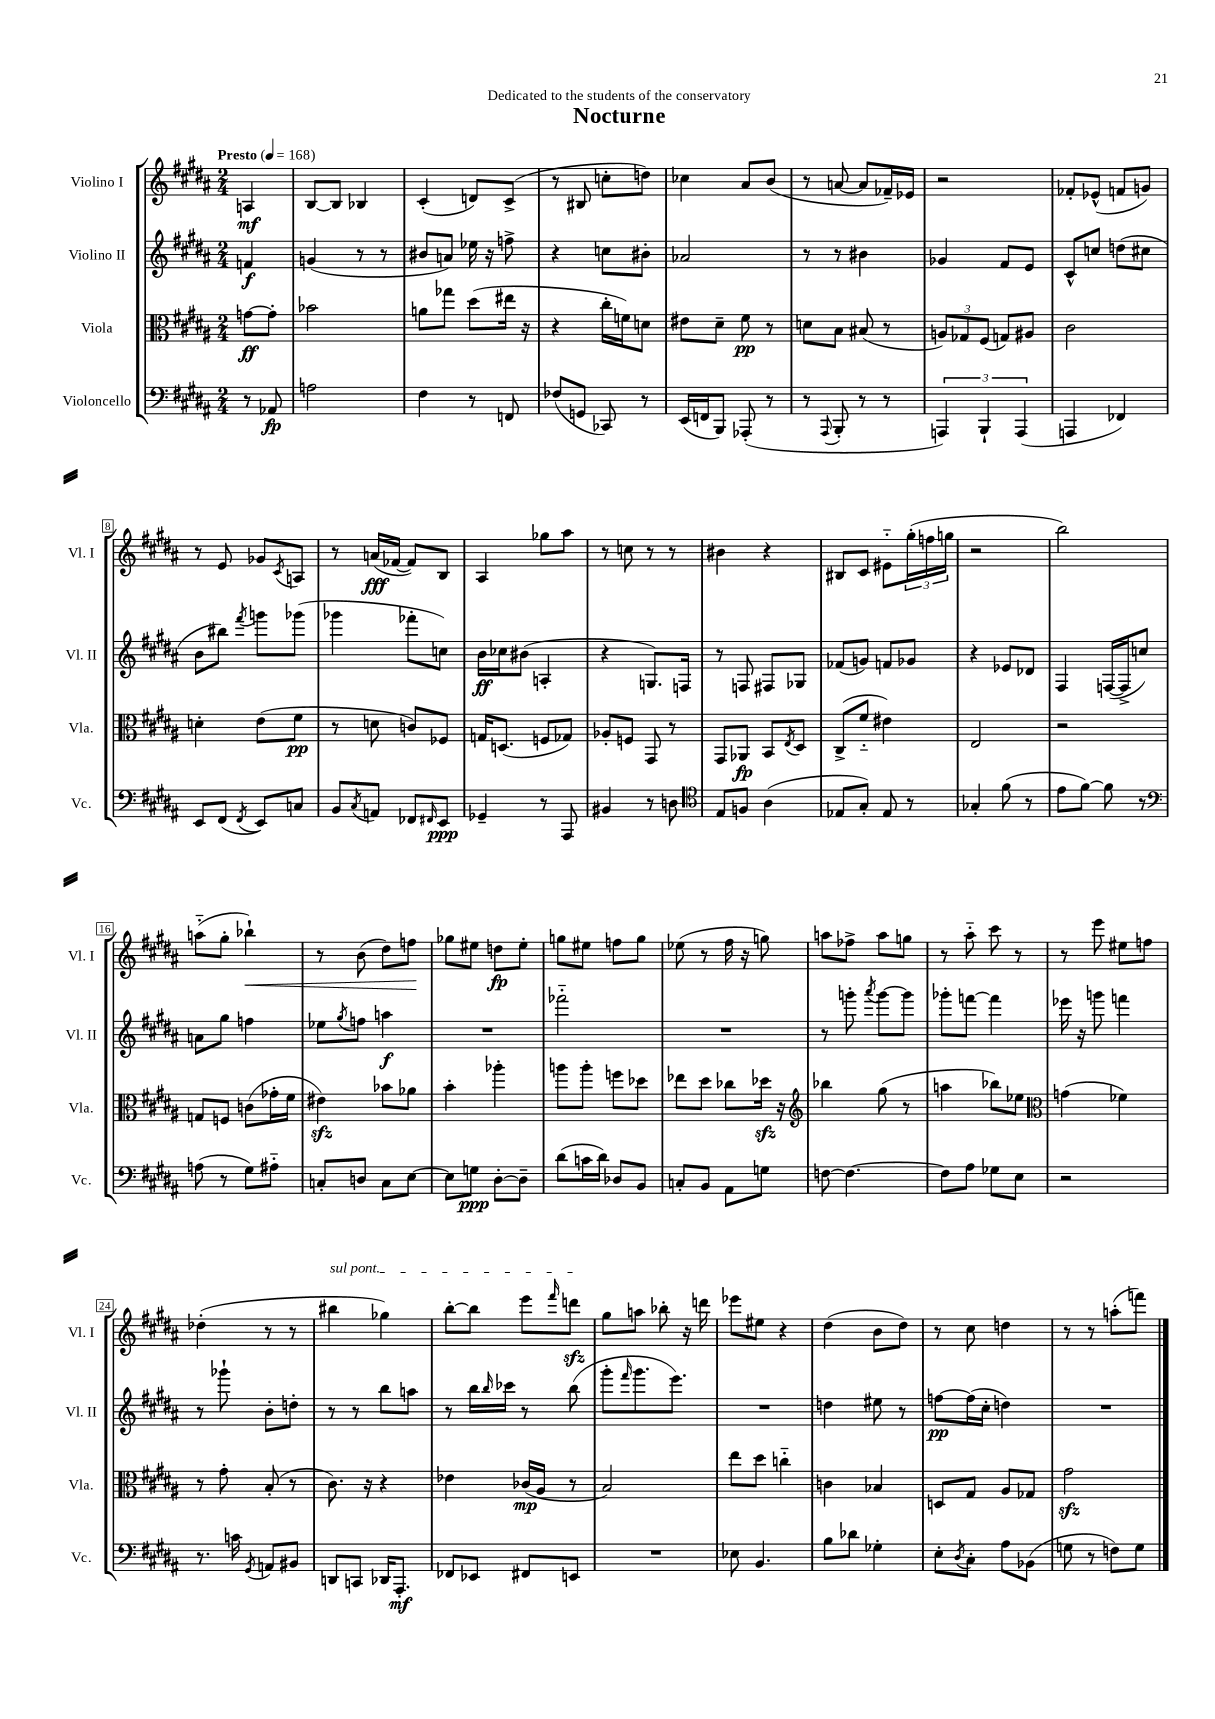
\header { title = "Nocturne" dedication = "Dedicated to the students of the conservatory" }
<<
\new StaffGroup <<
\new Staff = "s0" \with { instrumentName = "Violino I" shortInstrumentName = "Vl. I" } {
    \clef treble \key b \major \numericTimeSignature \time 2/4 \partial 4 \tempo "Presto" 4 = 168
    a4\mf |
    b8~ b8 bes4 |
    cis'4-.( d'8) cis'8->( |
    r8 bis8 c''8-. d''8) |
    ces''4 ais'8 b'8( |
    r8 a'8~ a'8 fes'16--) ees'16 |
    r2 |
    fes'8-. ees'8-^( f'8 g'8) |
    r8 e'8 ges'8 \acciaccatura { cis'8 } a8 |
    r8 a'16\fff( fes'16~ fes'8) b8 |
    ais4 ges''8 ais''8 |
    r8 c''8 r8 r8 |
    bis'4 r4 |
    bis8 cis'8 eis'8-_ \tuplet 3/2 { gis''16-.( f''16 g''16 } |
    r2 |
    b''2) |
    a''8-_( gis''8-. bes''4-!\<) |
    r8 b'8( dis''8) f''8\! |
    ges''8 eis''8 d''8\fp eis''8-. |
    g''8 eis''8 f''8 g''8 |
    ees''8( r8 fis''16 r16 g''8) |
    a''8 fes''8-> a''8 g''8 |
    r8 ais''8-_ cis'''8 r8 |
    r8 e'''8 eis''8 f''8 |
    des''4-.( r8 r8 |
    \once \override TextSpanner.bound-details.left.text = \markup { \italic "sul pont." } bis''4\startTextSpan ges''4) |
    b''8~-. b''8 e'''8 \grace { fis'''16 } d'''8\sfz\stopTextSpan |
    gis''8 a''8 bes''8-. r16 d'''16 |
    ees'''8 eis''8 r4 |
    dis''4( b'8 dis''8) |
    r8 cis''8 d''4 |
    r8 r8 a''8-.( f'''8) \bar "|." |
}
\new Staff = "s1" \with { instrumentName = "Violino II" shortInstrumentName = "Vl. II" } {
    \clef treble \key b \major \numericTimeSignature \time 2/4 \partial 4
    f'4\f |
    g'4( r8 r8 |
    bis'8 a'8) ees''16 r16 f''8-> |
    r4 c''8 bis'8-. |
    aes'2 |
    r8 r8 bis'4 |
    ges'4 fis'8 e'8 |
    cis'8-^ c''8 d''8( cis''8 |
    b'8 bis''8) \acciaccatura { fis'''8 } g'''8 ges'''8( |
    ges'''4 fes'''8-. c''8) |
    b'16\ff ces''16 bis'8( a4-. |
    r4 g8.) f16 |
    r8 f8 fis8 ges8 |
    fes'8( g'8) f'8 ges'8 |
    r4 ees'8 des'8 |
    fis4 f16~( f16-> c''8) |
    a'8 gis''8 f''4 |
    ees''8 \acciaccatura { gis''8 } f''8 a''4\f |
    R2 |
    fes'''2-_ |
    R2 |
    r8 g'''8-. \acciaccatura { ais'''8 } g'''8~ g'''8 |
    ges'''8-. f'''8~ f'''4 |
    ees'''16 r16 g'''8 f'''4 |
    r8 ges'''8-! b'8-. d''8-. |
    r8 r8 b''8 a''8 |
    r8 b''16 \grace { b''16 } ces'''16 r8 b''8( |
    gis'''8-. \grace { fis'''16 } gis'''8. e'''8.) |
    R2 |
    d''4 eis''8 r8 |
    f''8~\pp f''16( cis''16-. d''4) |
    R2 \bar "|." |
}
\new Staff = "s2" \with { instrumentName = "Viola" shortInstrumentName = "Vla." } {
    \clef alto \key b \major \numericTimeSignature \time 2/4 \partial 4
    g'8~\ff g'8-. |
    bes'2 |
    a'8 ges''8 dis''8( eis''16 r16 |
    r4 cis''16-. f'16) d'8 |
    eis'8 dis'8-- fis'8\pp r8 |
    d'8 b8 bis8( r8 |
    \tuplet 3/2 { a8) ges8 fis8( } g8) ais8 |
    cis'2 |
    d'4-. e'8( fis'8\pp |
    r8 d'8 c'8) fes8 |
    g16 d8.( f8 ges8) |
    aes8-. f8 gis,8 r8 |
    gis,8 aes,8\fp b,8 \acciaccatura { e8 } dis8 |
    cis8->( fis'8-_ eis'4) |
    e2 |
    r2 |
    g8 f8 c'8( ges'16-. fis'16 |
    eis'4\sfz) bes'8 aes'8 |
    b'4-. aes''4-. |
    a''8 a''8-. f''8 des''8 |
    ees''8 dis''8 ces''8 des''16\sfz r16 |
    \clef treble bes''4 gis''8( r8 |
    a''4 bes''8) ees''8 |
    \clef alto g'4( fes'4) |
    r8 gis'8-. b8-.( r8 |
    cis'8.) r16 r4 |
    ees'4 ces'16\mp( ais16 r8 |
    b2) |
    e''8 dis''8 c''4-_ |
    c'4 bes4 |
    d8 gis8 ais8 ges8 |
    gis'2\sfz \bar "|." |
}
\new Staff = "s3" \with { instrumentName = "Violoncello" shortInstrumentName = "Vc." } {
    \clef bass \key b \major \numericTimeSignature \time 2/4 \partial 4
    r8 aes,8\fp |
    a2 |
    fis4 r8 f,8 |
    fes8( g,8 ces,8) r8 |
    e,16( f,16 b,,8) aes,,8-.( r8 |
    r8 \appoggiatura { ais,,8 } b,,8-. r8 r8 |
    \tuplet 3/2 { a,,4) b,,4-! a,,4( } |
    a,,4 fes,4) |
    e,8 fis,8( \acciaccatura { fis,8 } e,8) c8 |
    b,8 \acciaccatura { cis8 } a,8 fes,8 \grace { fis,16 } e,8\ppp |
    ges,4-- r8 ais,,8 |
    bis,4 r8 d8 |
    \clef tenor e8 f8 ais4( |
    ees8 gis8-.) ees8 r8 |
    ges4-. fis'8( r8 |
    e'8 fis'8~) fis'8 r8 |
    \clef bass a8( r8 gis8) ais8-_ |
    c8-. d8 c8 e8~ |
    e8 g8\ppp dis8~-. dis8-- |
    dis'8( c'16 dis'16) des8 b,8 |
    c8-. b,8 ais,8 g8 |
    f8~ f4.~ |
    f8 ais8 ges8 e8 |
    r2 |
    r8. c'16 \acciaccatura { gis,8 } a,8 bis,8 |
    d,8 c,8 des,16 ais,,8.-.\mf |
    fes,8 ees,8 fis,8 e,8 |
    R2 |
    ees8 b,4. |
    b8 des'8 ges4-. |
    e8-. \acciaccatura { dis8 } cis8-. ais8 bes,8( |
    g8 r8 f8) g8 \bar "|." |
}
>>
>>
\layout { \context { \Score \override BarNumber.stencil = #(make-stencil-boxer 0.1 0.3 ly:text-interface::print) } }
